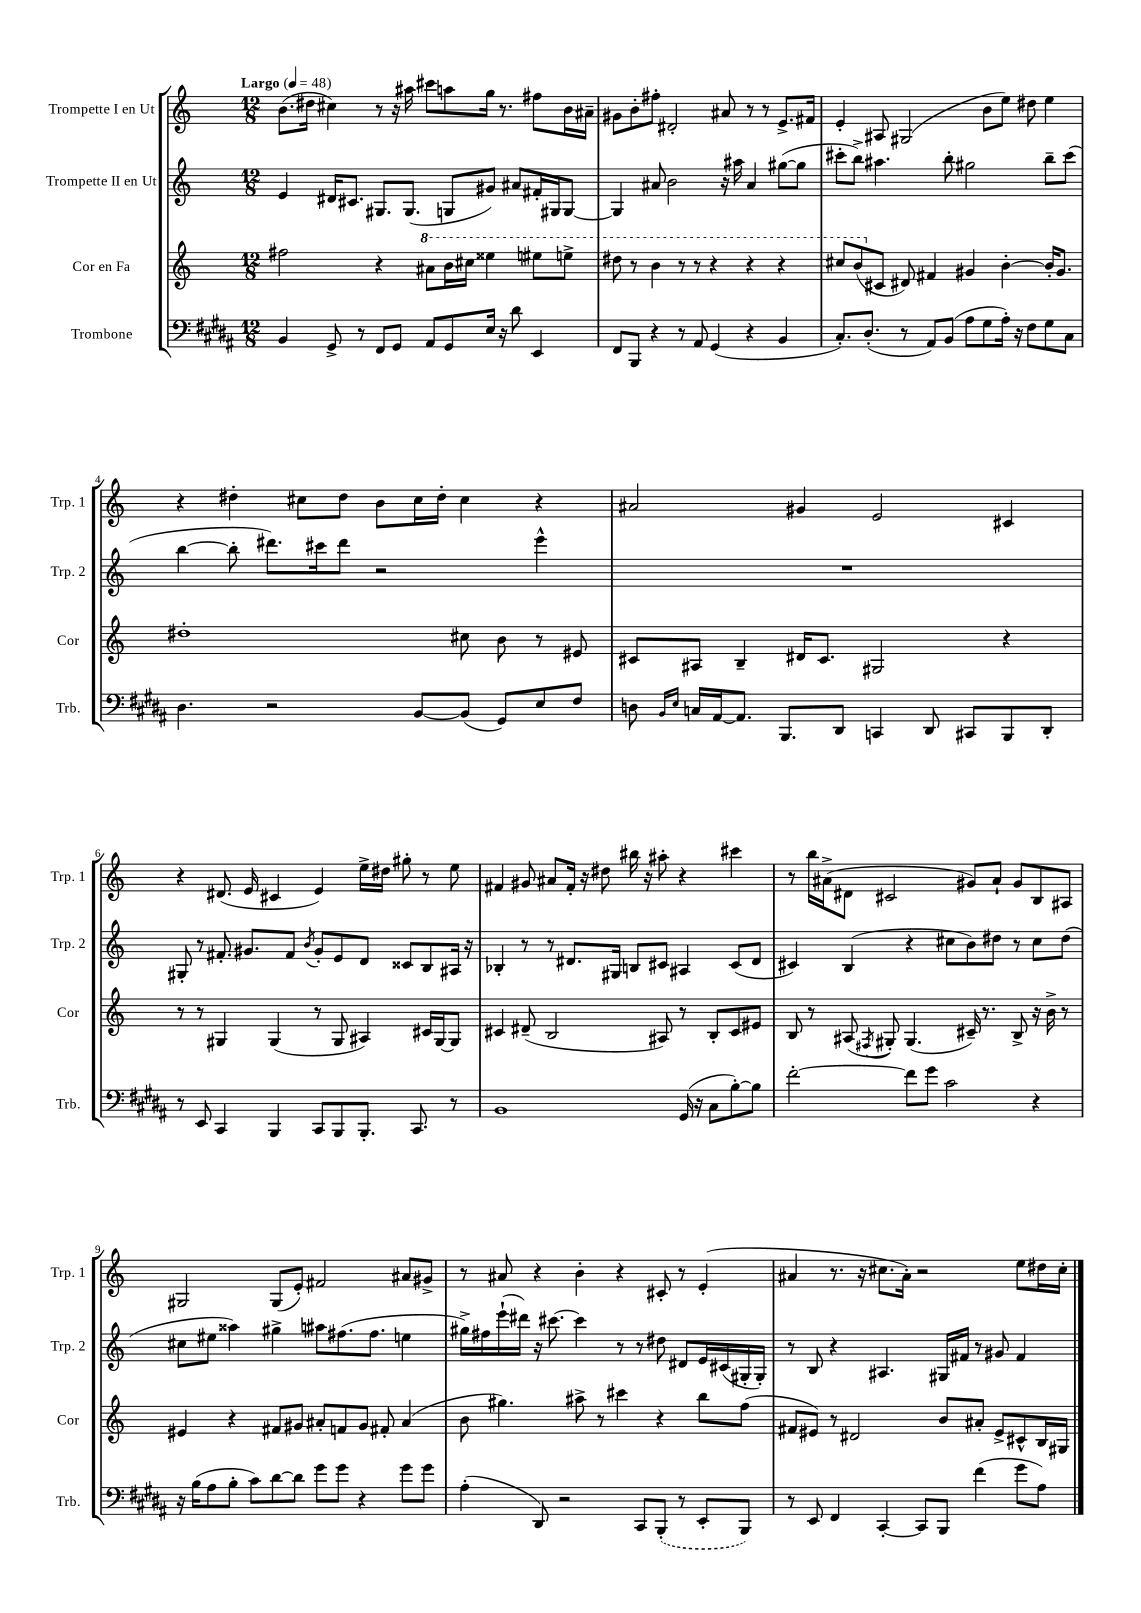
<<
\new StaffGroup <<
\new Staff = "s0" \with { instrumentName = "Trompette I en Ut" shortInstrumentName = "Trp. 1" } {
    \clef treble \key c \major \numericTimeSignature \time 12/8 \tempo "Largo" 4 = 48
    \autoBeamOff b'8.[( dis''16] cis''4) r8 r16 ais''16 cis'''8[ a''8 g''16] r8. fis''8[ b'16 ais'16]-- |
    gis'8[ b'8-. fis''8]-. dis'2-. ais'8 r8 r8 e'8.[-> fis'16] |
    e'4-. ais8 gis2( b'8[ e''8]) dis''8 e''4 |
    r4 dis''4-. cis''8[ dis''8] b'8[ cis''16 dis''16]-. cis''4 r4 |
    ais'2 gis'4 e'2 cis'4 |
    r4 dis'8.( e'16 cis'4 e'4) e''16[-> dis''16] gis''8-. r8 e''8 |
    fis'4 gis'8 ais'8[ fis'16]-. r16 dis''8 bis''16 r16 ais''8-. r4 cis'''4 |
    r8 b''16[ ais'16->( dis'8] cis'2 gis'8[) ais'8]-! gis'8[ b8 ais8] |
    gis2 gis8[( e'8]-.) fis'2 ais'8[ gis'8]-> |
    r8 ais'8 r4 b'4-. r4 cis'8-. r8 e'4-.( |
    ais'4 r8. r16 cis''8.[ ais'16]-.) r2 e''8[ dis''16 cis''16]-. \bar "|." |
}
\new Staff = "s1" \with { instrumentName = "Trompette II en Ut" shortInstrumentName = "Trp. 2" } {
    \clef treble \key c \major \numericTimeSignature \time 12/8
    \autoBeamOff e'4 dis'16[ cis'8.] gis8.[ gis8.]( g8[ gis'8]) ais'8[ fis'16-. gis16 gis8]~ |
    gis4 ais'8 b'2 r16 ais''16 ais'4 gis''8[~( gis''8] |
    cis'''8[-. b''8]->) ais''4. b''8-. gis''2 b''8[-- cis'''8]( |
    b''4~ b''8-. dis'''8.[) cis'''16 dis'''8] r2 e'''4-^ |
    R1. |
    gis8-. r8 fis'8.-. gis'8.[ fis'8] \acciaccatura { b'8 } gis'8[-. e'8 d'8] cisis'8[ b8 ais16] r16 |
    bes4-. r8 r8 dis'8.[ gis16] b8[ cis'8] ais4 cis'8[( dis'8] |
    cis'4) b4( r4 cis''8[ b'8) dis''8] r8 cis''8[ dis''8]( |
    cis''8[ eis''8] aisis''4) gis''4-> ais''8[ fis''8.( fis''8.] e''4 |
    gis''16[->) fis''16 e'''16-!( dis'''16]) r16 cis'''8.~ cis'''4 r8 r8 dis''8 dis'8[ e'16 cis'16( gis16-. gis16]-.) |
    r8 b8 r4 ais4. gis16[ fis'16] r8 gis'8 fis'4 \bar "|." |
}
\new Staff = "s2" \with { instrumentName = "Cor en Fa" shortInstrumentName = "Cor" } {
    \clef treble \key c \major \numericTimeSignature \time 12/8
    \autoBeamOff fis''2 r4 \ottava #1 ais''8[ b''16 cis'''16] eisis'''4 eis'''8[ e'''8]-> |
    dis'''8 r8 b''4 r8 r8 r4 r4 r4 |
    cis'''8[ b''8( \ottava #0 cis'8] dis'8) fis'4 gis'4 b'4~-. b'16[-. gis'8.] |
    dis''1-. cis''8 b'8 r8 eis'8 |
    cis'8[ ais8] b4-- dis'16[ cis'8.] gis2 r4 |
    r8 r8 gis4 gis4( r8 gis8 ais4) cis'16[ gis16~ gis8] |
    cis'4 dis'8--( b2 ais8) r8 b8[-. cis'8 eis'8] |
    b8 r8 ais8( \acciaccatura { fis8 } gis8-.) gis4.( cis'16--) r8. b8-> r16 b'16-> r8 |
    eis'4 r4 fis'8[ gis'8] ais'8[-. f'8 gis'8] fis'8-. ais'4( |
    b'8 gis''4.) ais''8-> r8 cis'''4 r4 b''8[ f''8]( |
    fis'8[ eis'8]) r8 dis'2 b'8[ ais'8]-. eis'8[-> cis'8-^ b16 gis16] \bar "|." |
}
\new Staff = "s3" \with { instrumentName = "Trombone" shortInstrumentName = "Trb." } {
    \clef bass \key b \major \numericTimeSignature \time 12/8
    \autoBeamOff b,4 gis,8-> r8 fis,8[ gis,8] ais,8[ gis,8 e16] r16 dis'8 e,4 |
    fis,8[ b,,8] r4 r8 ais,8 gis,4( r4 b,4 |
    cis8.[-.) dis8.]-.( r8 ais,8[) b,8]( ais8[ gis8 ais16]-.) r16 fis8[ gis8 cis8] |
    dis4. r2 b,8[~ b,8]( gis,8[) e8 fis8] |
    d8 \grace { b,16[ e16] } c16[ ais,16~ ais,8.] b,,8.[ dis,8] c,4 dis,8 cis,8[ b,,8 dis,8]-. |
    r8 e,8 cis,4 b,,4 cis,8[ b,,8 b,,8.]-. cis,8. r8 |
    b,1 gis,16( r16 cis8[ b8~-.) b8] |
    fis'2~-. fis'8[ gis'8] cis'2 r4 |
    r16 b16[( ais8 b8]-. cis'8[) dis'8~ dis'8] gis'8[ gis'8] r4 gis'8[ gis'8] |
    ais4-.( dis,8) r2 cis,8[ \once \slurDashed b,,8]-.( r8 e,8[-. b,,8]) |
    r8 e,8 fis,4 cis,4~-. cis,8[ b,,8] fis'4( gis'8[ ais8]) \bar "|." |
}
>>
>>
